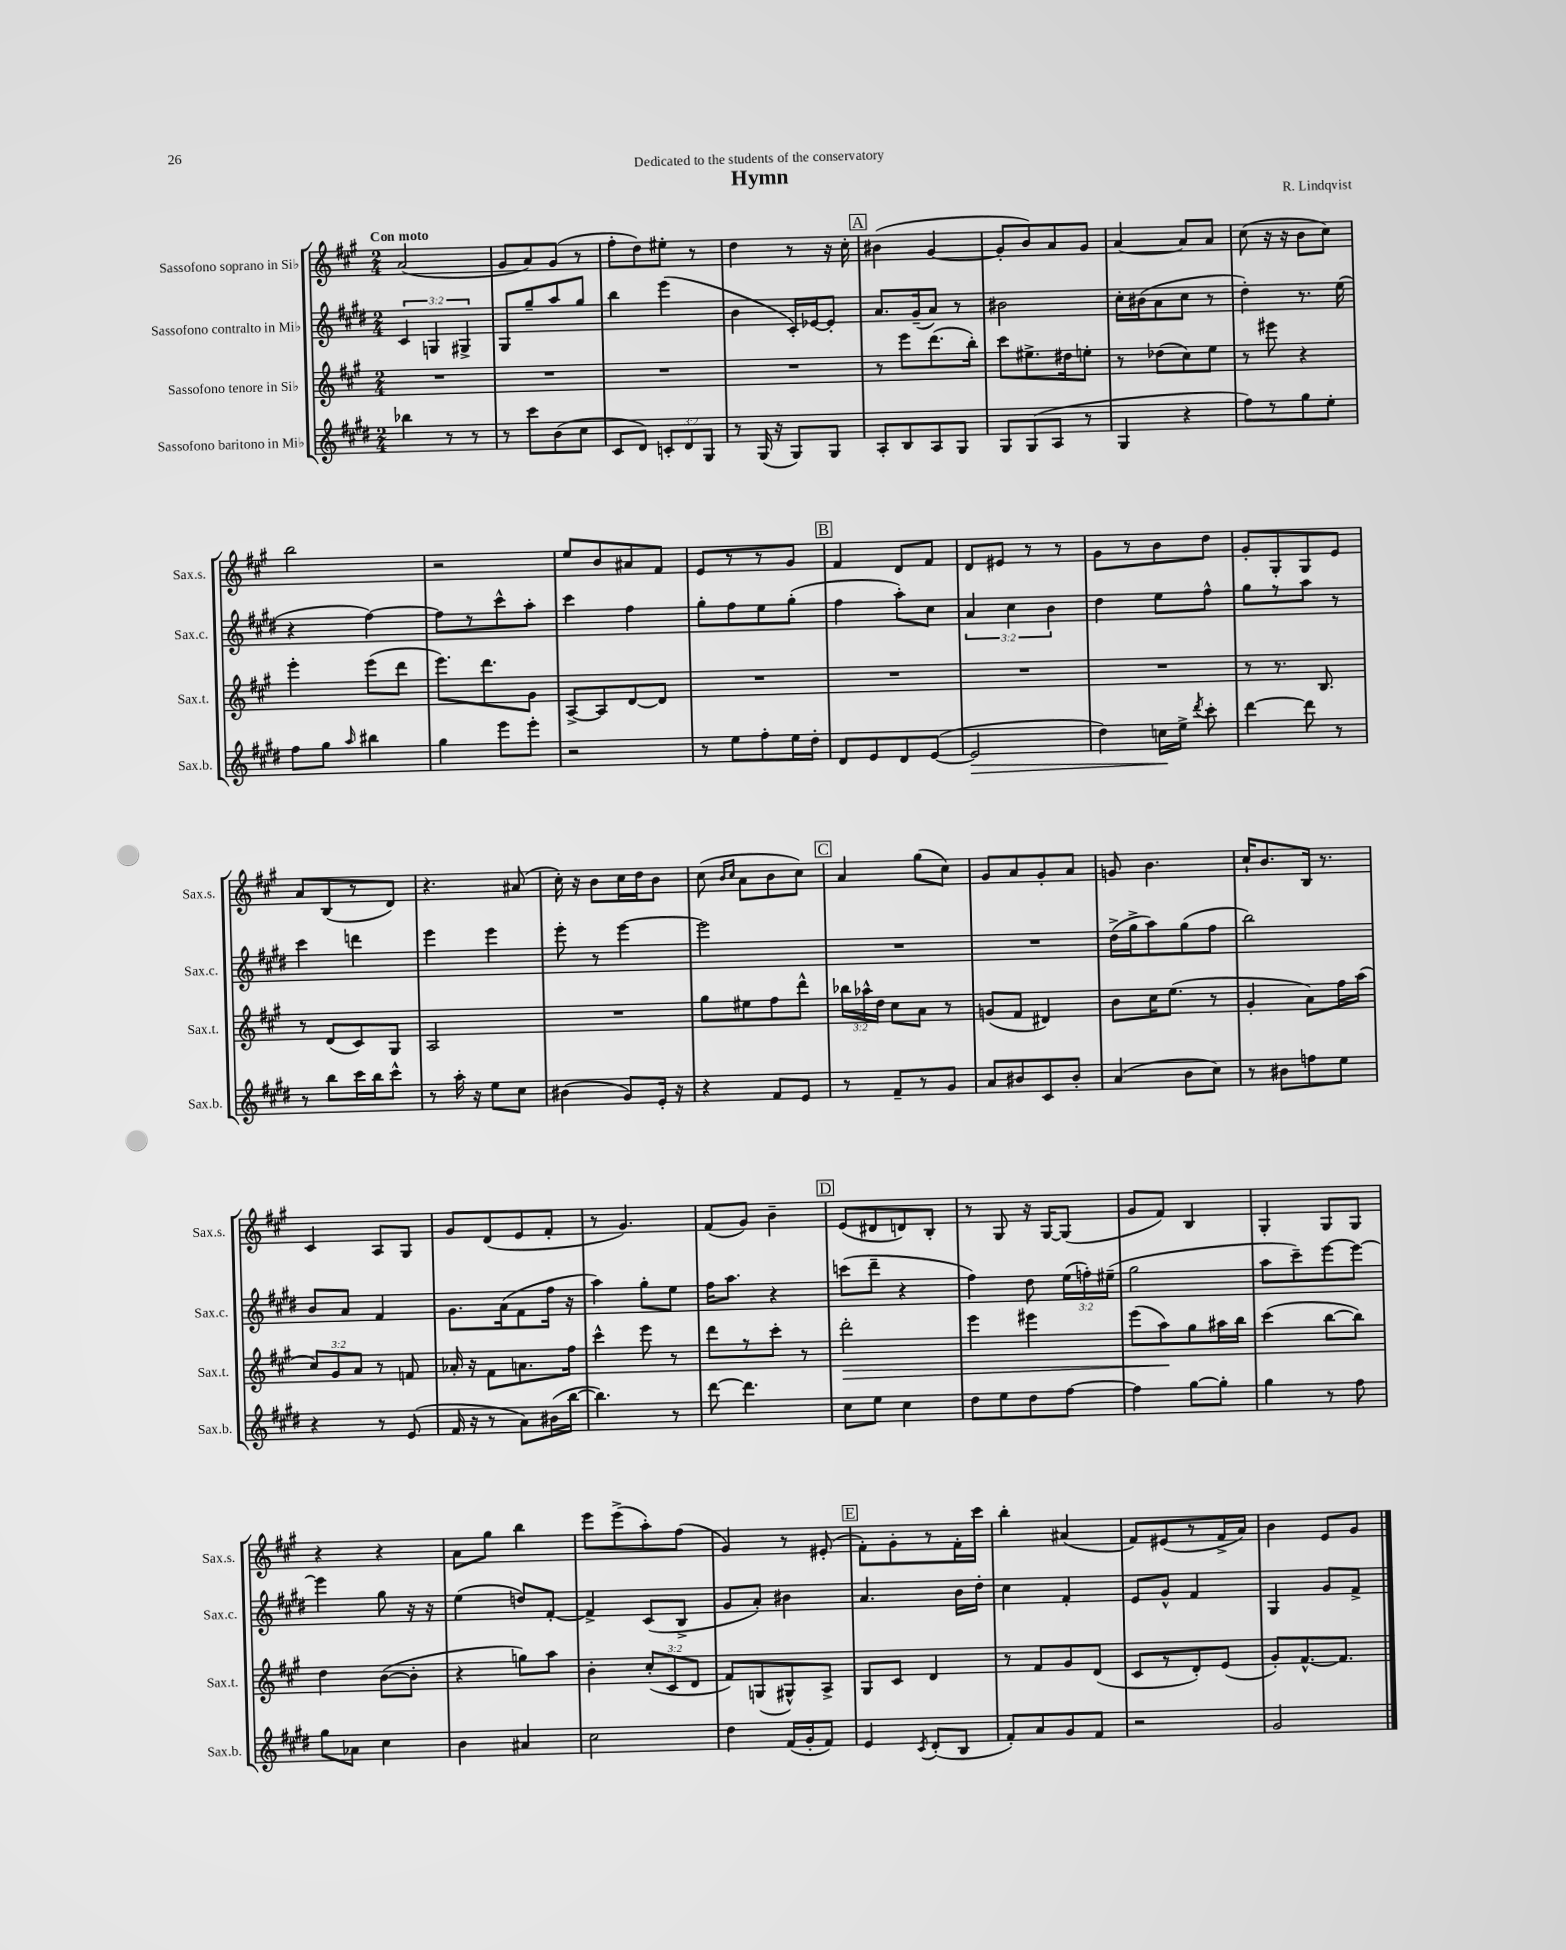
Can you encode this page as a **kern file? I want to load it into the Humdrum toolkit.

**kern	**kern	**kern	**kern
*staff4	*staff3	*staff2	*staff1
*clefG2	*clefG2	*clefG2	*clefG2
*k[f#c#g#d#]	*k[f#c#g#]	*k[f#c#g#d#]	*k[f#c#g#]
*M2/4	*M2/4	*M2/4	*M2/4
4bb-	2r	6c#	(2a
.	.	6G	.
8r	.	.	.
.	.	6G#^	.
8r	.	.	.
=	=	=	=
8r	2r	8G#	8g#
8ccc#	.	8gg#~	8a)
(8b	.	8aa	(8g#
8cc#	.	8gg#	8r
=	=	=	=
8c#	2r	4bb	8ff#'
8d#)	.	.	8dd)
12c'	.	(4eee	8ee#'
12d#	.	.	.
.	.	.	8r
12G#	.	.	.
=	=	=	=
8r	2r	4b	4dd
(16G#	.	.	.
16r	.	.	.
8G#)	.	16c#')	8r
.	.	[16e-	.
8G#	.	8e-']	16r
.	.	.	16cc#'
=	=	=	=
8A'	8r	8.a	(4b#
8B	8eee	.	.
.	.	(16g#~	.
8A	(8.ddd	8a)	[4g#
8G#	.	8r	.
.	16bb')	.	.
=	=	=	=
8G#	8ccc#	2b#	8g#']
(8G#	8.ee#^	.	8b)
8A	.	.	8a
.	16dd#	.	.
8r	8ee'	.	8g#
=	=	=	=
4G#	8r	16cc#'	[4a
.	.	(16b#	.
.	(8dd-	8a	.
4r	8cc#)	8cc#	8a]
.	8ee	8r	8a
=	=	=	=
8ff#)	8r	4dd#')	(8cc#
8r	8eee#	.	16r
.	.	.	16r
8gg#	4r	8.r	8b
8ee'	.	.	8cc#)
.	.	(16ee	.
=	=	=	=
8ff#	4eee'	4r	2bb
8gg#	.	.	.
16qqaa	.	.	.
4bb#	(8eee	[4ff#)	.
.	8ddd	.	.
=	=	=	=
4gg#	8.eee)	8ff#]	2r
.	.	8r	.
.	8.ddd	.	.
8eee	.	8ccc#^^	.
8eee'	8g#	8aa'	.
=	=	=	=
2r	[8A^	4ccc#	8ee
.	8A]	.	8b
.	[8d	4ff#	8a#
.	8d]	.	8f#
=	=	=	=
8r	2r	8gg#'	8e
8ee	.	8ff#	8r
8ff#'	.	8ee	8r
16ee	.	(8gg#'	8g#
16dd#'	.	.	.
=	=	=	=
8d#	2r	4ff#	4f#
8e	.	.	.
8d#	.	8aa')	8d
([8e	.	8cc#	8f#
=	=	=	=
2e]	2r	6a	8d
.	.	.	8e#
.	.	6cc#	.
.	.	.	8r
.	.	6b	.
.	.	.	8r
=	=	=	=
4dd#)	2r	4dd#	8g#
.	.	.	8r
16cc	.	8ee	8b
16ee^	.	.	.
8qddd#	.	.	.
8ccc#'	.	8ff#^^	8dd
=	=	=	=
[4ddd#	8r	8gg#	8g#'
.	8.r	8r	8G#'
8ddd#]	.	8aa	8G#
.	8.B	.	.
8r	.	8r	8e
=	=	=	=
8r	8r	4ccc#	8a
8bb	(8d	.	(8B
16ccc#	8c#)	4ddd	8r
16bb	.	.	.
8ccc#^^	8G#	.	8d)
=	=	=	=
8r	2A	4eee	4.r
16aa'	.	.	.
16r	.	.	.
8ee	.	4eee	.
8cc#	.	.	(8a#
=	=	=	=
(4b#	2r	8eee'	16cc#')
.	.	.	16r
.	.	8r	8b
8g#)	.	[4eee	16cc#
.	.	.	16dd
16e'	.	.	8b
16r	.	.	.
=	=	=	=
4r	8gg#	2eee]	(8cc#
.	.	.	16qqb
.	.	.	16qqcc#
.	8ee#	.	8a
8f#	8ff#	.	8b
8e	8ddd^^	.	8cc#)
=	=	=	=
8r	24bb-	2r	4a
.	24aa-^^	.	.
.	24dd	.	.
8f#~	8cc#	.	.
8r	8a	.	(8gg#
8g#	8r	.	8cc#)
=	=	=	=
8a	(8g	2r	8g#
8b#	8f#	.	8a
8c#	4d#)	.	8g#'
8b#'	.	.	8a
=	=	=	=
(4a	8b	(16dd#^	8g
.	.	16gg#^	.
.	16cc#	8aa)	4.b
.	(8.ee	.	.
8b	.	(8gg#	.
8cc#)	8r	8ff#	.
=	=	=	=
8r	4g#'	2bb)	16cc#`
.	.	.	8.b
8b#	.	.	.
8ff	8a)	.	16B
.	.	.	8.r
8ee	16ff#	.	.
.	(16aa	.	.
=	=	=	=
4r	12cc#)	8b	4c#
.	12g#	.	.
.	.	8a	.
.	12a	.	.
8r	8r	4f#	8A
(8e	8f	.	8G#
=	=	=	=
16f#	16a-'	8.g#	8g#
16r	16r	.	.
8r	8f#	.	(8d
.	.	(16a	.
8a)	8.a	8f#	8e
(16b#	.	16ff#	8f#'
[16bb	16ff#	16r	.
=	=	=	=
4.bb])	4ccc#^^	4aa)	8r
.	.	.	4.g#)
.	8eee	8gg#'	.
8r	8r	8ee	.
=	=	=	=
[8ddd#	8ddd	16ff#	(8f#
.	.	8.aa	.
4.ddd#]	8r	.	8g#)
.	8ccc#'	4r	4b~
.	8r	.	.
=	=	=	=
8cc#	2ddd'	(8ccc	(8e
8ee	.	8ddd#~	8d#
4cc#	.	4r	8d)
.	.	.	8B'
=	=	=	=
8dd#	4eee	4ff#)	8r
8ee	.	.	8G#
8dd#	4eee#	8dd#	16r
.	.	.	[16G#
[8ff#	.	(24ee	(8G#]
.	.	24ff')	.
.	.	(24ee#~	.
=	=	=	=
4ff#]	(8eee	2gg#	8g#
.	8aa)	.	8f#)
[8gg#	8gg#	.	4B
8gg#']	16aa#	.	.
.	16bb	.	.
=	=	=	=
4gg#	(4ccc#	8aa	4G#'
.	.	8ccc#~)	.
8r	[8bb	[8eee	8G#
8ff#	8bb])	8eee_	8G#
=	=	=	=
8gg#	4dd	4eee]	4r
8a-	.	.	.
4cc#	([8b	8gg#	4r
.	8b']	16r	.
.	.	16r	.
=	=	=	=
4b	4r	(4ee	8a
.	.	.	8gg#
4a#	8gg)	8dd)	4bb
.	8aa	[8f#'	.
=	=	=	=
2cc#	4b'	4f#^]	8eee
.	.	.	(8eee^
.	(12cc#'	(8c#	8aa')
.	12c#	.	.
.	.	8B^	(8ff#
.	12d	.	.
=	=	=	=
4dd#	8f#)	8g#	4g#)
.	(8G	8a')	.
(16f#	8G#^^)	4b#	8r
16g#'	.	.	.
8f#)	8A^	.	(8e#'
=	=	=	=
4e	8G#	4.a	8f#')
.	8c#	.	8g#'
8qc#	.	.	.
(8d#'	4d	.	8r
8B	.	16b	16f#'
.	.	16dd#'	16ccc#
=	=	=	=
8f#')	8r	4cc#	4bb'
8a	8f#	.	.
8g#	8g#	4f#'	(4a#
8f#	(8d	.	.
=	=	=	=
2r	8c#	8e	8f#)
.	8r	8g#^^	(8e#
.	8d')	4f#	8r
.	(8e	.	16f#^
.	.	.	16a)
=	=	=	=
2g#	8g#')	4G#	4b
.	[8.f#^^	.	.
.	.	8g#	8e
.	8.f#]	.	.
.	.	8f#^	8g#
==	==	==	==
*-	*-	*-	*-
